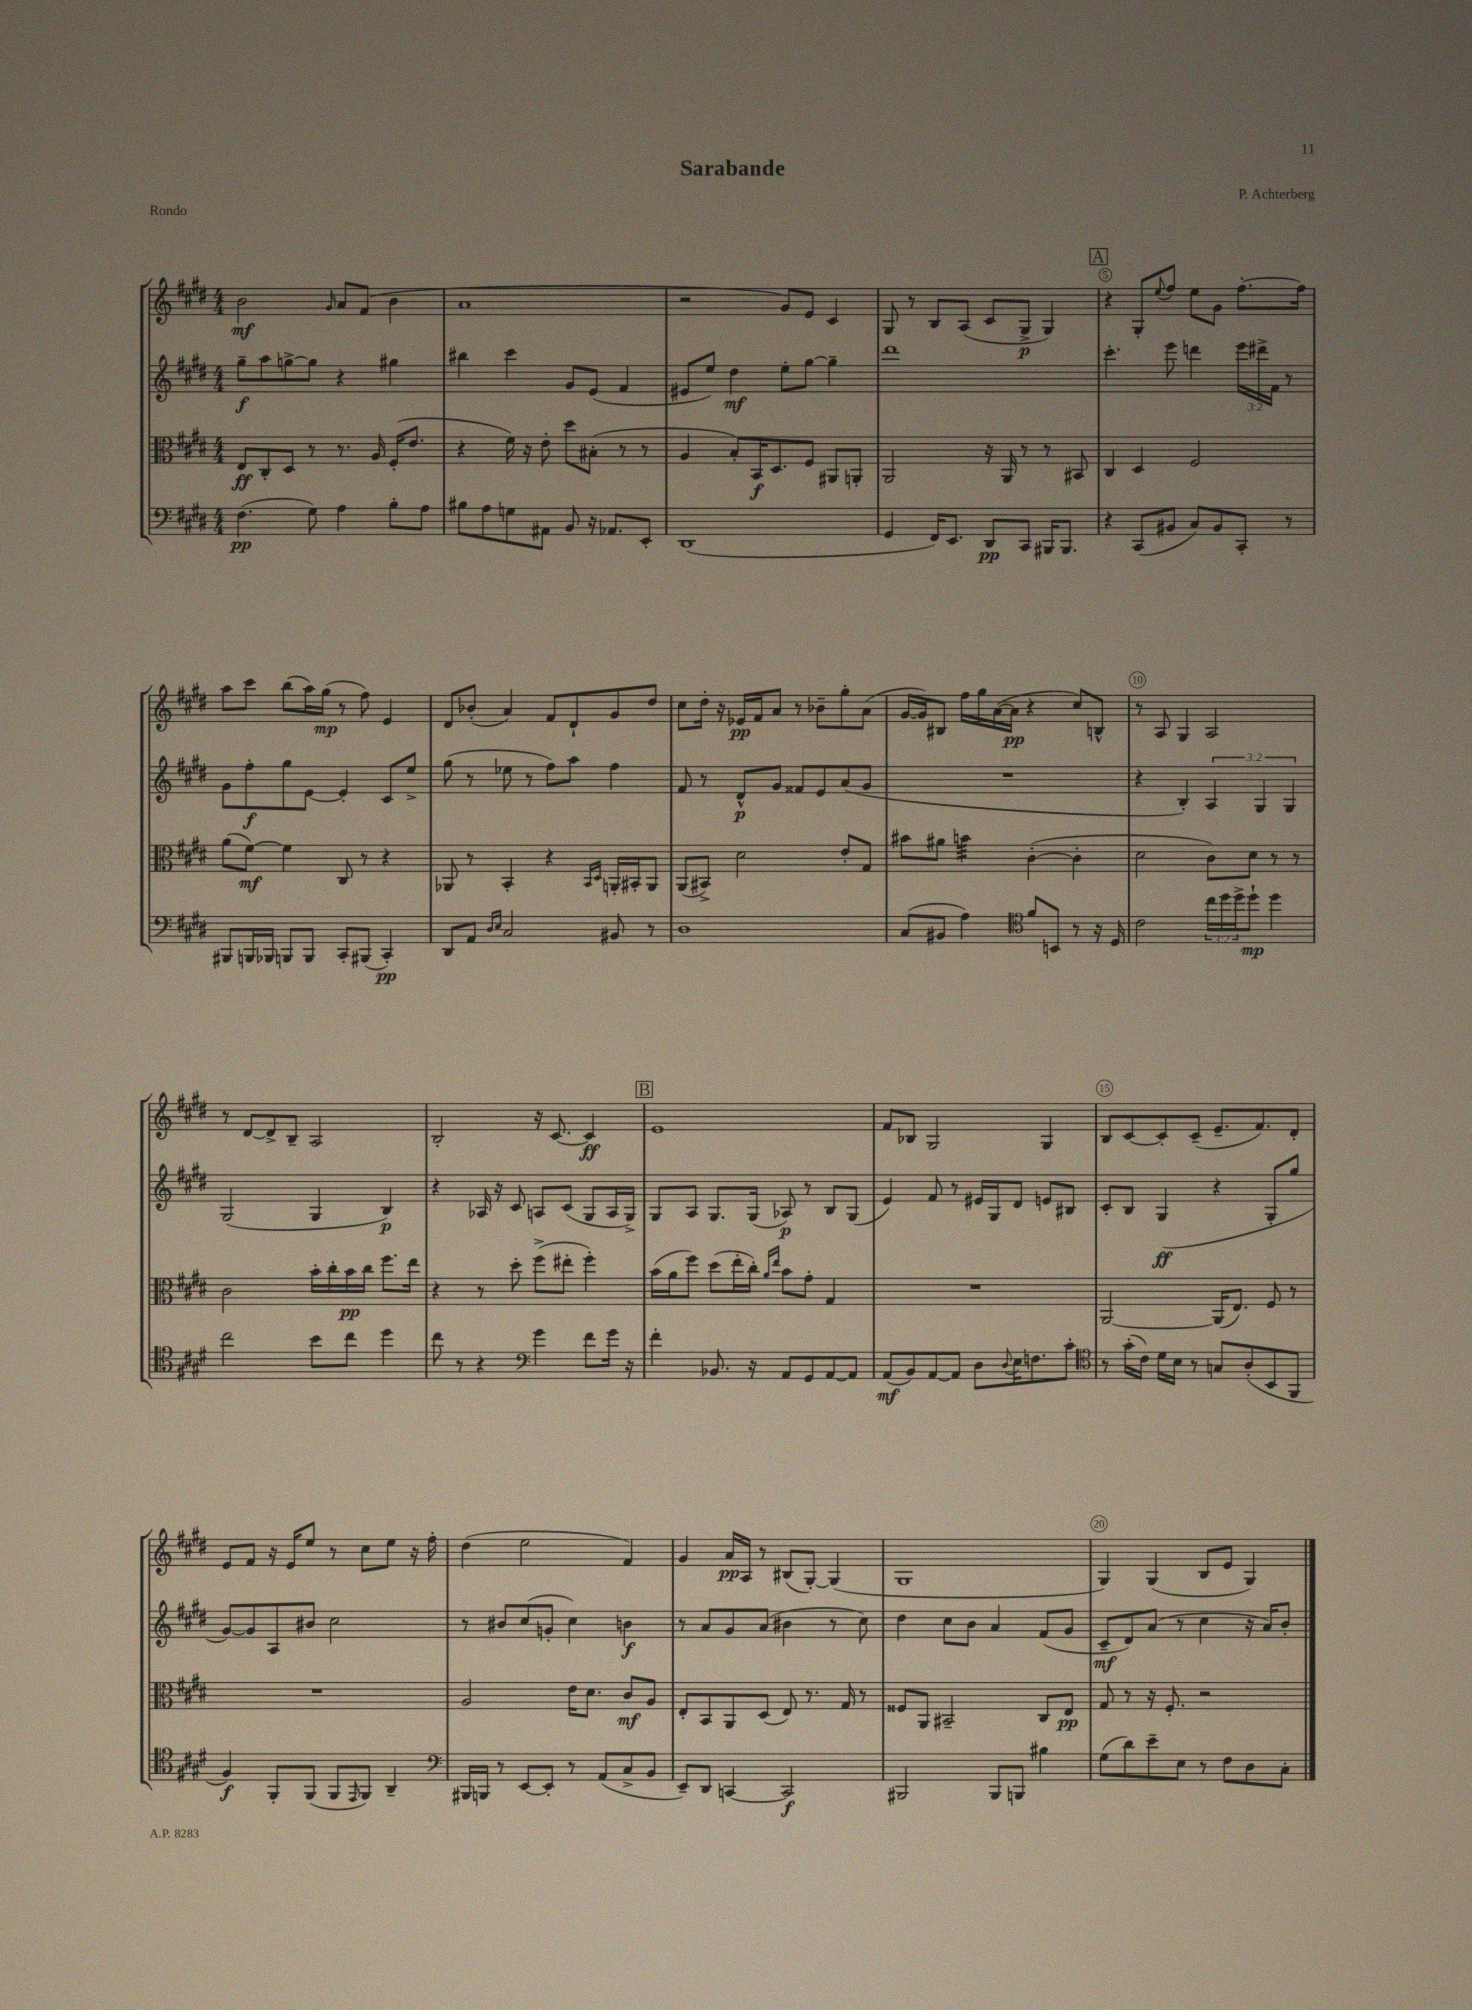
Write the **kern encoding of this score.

**kern	**dynam	**kern	**dynam	**kern	**dynam	**kern	**dynam
*part4	*part4	*part3	*part3	*part2	*part2	*part1	*part1
*staff4	*staff4	*staff3	*staff3	*staff2	*staff2	*staff1	*staff1
*clefF4	*	*clefC3	*	*clefG2	*	*clefG2	*
*k[f#c#g#d#]	*	*k[f#c#g#d#]	*	*k[f#c#g#d#]	*	*k[f#c#g#d#]	*
*M4/4	*	*M4/4	*	*M4/4	*	*M4/4	*
=1	=1	=1	=1	=1	=1	=1	=1
(4.F#\	pp	8E/L	ff	8gg#~\L	f	2b\	mf
.	.	8C#'/	.	8aa\	.	.	.
.	.	8D#/J	.	[8ggn^\	.	.	.
8G#\)	.	8r	.	8gg\J]	.	.	.
.	.	.	.	.	.	16qqg#/	.
4A\	.	8.r	.	4r	.	8a/L	.
.	.	.	.	.	.	(8f#/J	.
.	.	16A/	.	.	.	.	.
8B'\L	.	(16F#'/KL	.	4gg#X\	.	4b\	.
.	.	8.e/J	.	.	.	.	.
8A\J	.	.	.	.	.	.	.
=2	=2	=2	=2	=2	=2	=2	=2
8B#X\L	.	4r	.	4bb#X\	.	1a	.
8A\	.	.	.	.	.	.	.
8Gn\	.	16f#\)	.	4ccc#\	.	.	.
.	.	16r	.	.	.	.	.
8AA#X\J	.	8e'\	.	.	.	.	.
8BB/	.	8dd#\L	.	8g#/L	.	.	.
16r	.	(8B#X'\J	.	(8e/J	.	.	.
8.AA-X/L	.	.	.	.	.	.	.
.	.	8r	.	4f#/	.	.	.
8EE'/J	.	8r	.	.	.	.	.
=3	=3	=3	=3	=3	=3	=3	=3
(1DD#	.	4A/	.	8e#X/L	.	2r	.
.	.	.	.	8ee/J)	.	.	.
.	.	8B'/L)	.	4dd#\	mf	.	.
.	.	16BB/K	f	.	.	.	.
.	.	8.D#/	.	.	.	.	.
.	.	.	.	8ee'\L	.	8g#/L)	.
.	.	8F#/J	.	[8gg#\J	.	8e/J	.
.	.	8AA#X/L	.	4gg#~\]	.	4c#/	.
.	.	8AAn'/J	.	.	.	.	.
=4	=4	=4	=4	=4	=4	=4	=4
4GG#/	.	2AA/	.	1ddd#	.	8G#/	.
.	.	.	.	.	.	8r	.
16FF#/KL)	.	.	.	.	.	8B/L	.
8.EE/J	.	.	.	.	.	.	.
.	.	.	.	.	.	(8A/J	.
8DD#/L	pp	16r	.	.	.	8c#/L	.
.	.	16AA/	.	.	.	.	.
8CC#/J	.	8r	.	.	.	8G#^/J	p
16BBB#X/KL	.	8r	.	.	.	4G#/)	.
8.BBB#/J	.	.	.	.	.	.	.
.	.	8BB#X/	.	.	.	.	.
!!LO:REH:place=s1:t=A
=5	=5	=5	=5	=5	=5	=5	=5
4r	.	4C#/	.	4.ccc#'\	.	4r	.
(8CC#/L	.	4D#/	.	.	.	8G#'/L	.
.	.	.	.	.	.	8qqee/	.
8BB#X/J	.	.	.	8eee\	.	8ff#/J	.
8C#/L)	.	2F#/	.	4dddn\	.	8ee\L	.
8BB#/	.	.	.	.	.	8g#\J	.
8CC#'/J	.	.	.	24eee\LL	.	[8.ff#'\L	.
.	.	.	.	24ddd#X^\	.	.	.
.	.	.	.	24f#\JJ	.	.	.
8r	.	.	.	8r	.	.	.
.	.	.	.	.	.	16ff#\Jk]	.
!!LO:LB:g=z
=6	=6	=6	=6	=6	=6	=6	=6
8BBB#X/L	.	(8a\L	.	8g#\L	.	8aa\L	.
16BBBn/L	.	[8f#\J)	mf	8ff#'\	f	8ccc#\J	.
16BBB-X/JJ	.	.	.	.	.	.	.
8BBBn/L	.	4f#\]	.	8gg#\	.	(8bb\L	.
8BBB/J	.	.	.	[8e\J	.	16aa\L)	.
.	.	.	.	.	.	(16gg#\JJ	mp
8CC#'/L	.	8C#/	.	4e'/]	.	8r	.
(8BBB#X/J	.	8r	.	.	.	8ff#\)	.
4CC#'/)	pp	4r	.	8c#/L	.	4e/	.
.	.	.	.	8ee^/J	.	.	.
=7	=7	=7	=7	=7	=7	=7	=7
8DD#/L	.	8AA-X/	.	(8gg#\	.	8d#/L	.
8AA/J	.	8r	.	8r	.	(8b-X'/J	.
16qqD#/LL	.	.	.	.	.	.	.
16qqE/JJ	.	.	.	.	.	.	.
2C#/	.	4BB'/	.	8ee-X\	.	4a/)	.
.	.	.	.	8r	.	.	.
.	.	4r	.	8ff#\L)	.	8f#/L	.
.	.	.	.	8aa\J	.	8d#`/	.
.	.	16qqBB/LL	.	.	.	.	.
.	.	16qqD#/JJ	.	.	.	.	.
8BB#X/	.	16AAn'/LL	.	4ff#\	.	8g#/	.
.	.	16BB#X'/J	.	.	.	.	.
8r	.	8AA/J	.	.	.	8dd#/J	.
=8	=8	=8	=8	=8	=8	=8	=8
1D#	.	(8AA/L	.	8f#/	.	8cc#\L	.
.	.	8BB#X^/J)	.	8r	.	16dd#'\Jk	.
.	.	.	.	.	.	16r	.
.	.	2d#\	.	8d#^^/L	p	16e-X/LL	pp
.	.	.	.	.	.	16f#/J	.
.	.	.	.	8g#/J	.	8a/J	.
.	.	.	.	8f##X/L	.	8r	.
.	.	.	.	8e/	.	8b-X~\L	.
.	.	8e'/L	.	(8a/	.	8gg#'\	.
.	.	8G#/J	.	8g#/J	.	(8a\J	.
=9	=9	=9	=9	=9	=9	=9	=9
(8C#/L	.	8b#X\L	.	1r	.	[16g#/LL	.
.	.	.	.	.	.	16g#/J])	.
8BB#X/J	.	8a#X\J	.	.	.	8B#X/J	.
*	*	*tremolo	*	*	*	*	*
4A\)	.	32bn\LLL	.	.	.	16ff#\LL	.
.	.	32bn\	.	.	.	.	.
.	.	32bn\	.	.	.	16gg#\	.
.	.	32bn\	.	.	.	.	.
.	.	32bn\	.	.	.	([16a\	.
.	.	32bn\	.	.	.	.	.
.	.	32bn\	.	.	.	16a\JJ]	pp
.	.	32bn\JJJ	.	.	.	.	.
*	*	*Xtremolo	*	*	*	*	*
*clefC4	*	*	*	*	*	*	*
8f#/L	.	([4c#'\	.	.	.	4r	.
8BBn/J	.	.	.	.	.	.	.
8r	.	4c#'\]	.	.	.	8cc#/L)	.
16r	.	.	.	.	.	8Bn^^/J	.
16D#/	.	.	.	.	.	.	.
=10	=10	=10	=10	=10	=10	=10	=10
2c#\	.	2d#\	.	4r	.	8r	.
.	.	.	.	.	.	8A/	.
.	.	.	.	4B'/)	.	4G#/	.
24cc#\LL	.	8c#\L)	.	6A/	.	2A/	.
24dd#\	.	.	.	.	.	.	.
24dd#^\J	.	.	.	.	.	.	.
8dd#`\J	mp	8d#\J	.	.	.	.	.
.	.	.	.	6G#/	.	.	.
4dd#\	.	8r	.	.	.	.	.
.	.	.	.	6G#/	.	.	.
.	.	8r	.	.	.	.	.
!!LO:LB:g=z
=11	=11	=11	=11	=11	=11	=11	=11
2cc#\	.	2c#\	.	(2G#/	.	8r	.
.	.	.	.	.	.	[8d#/L	.
.	.	.	.	.	.	8d#^/]	.
.	.	.	.	.	.	8B~/J	.
8b\L	.	16b'\LL	.	4G#/	.	2A/	.
.	.	16cc#'\	.	.	.	.	.
8cc#\J	.	16b\	pp	.	.	.	.
.	.	16cc#\JJ	.	.	.	.	.
4dd#\	.	8.ff#\L	.	4B/)	p	.	.
.	.	16ee\Jk	.	.	.	.	.
=12	=12	=12	=12	=12	=12	=12	=12
8cc#\	.	4r	.	4r	.	2B'/	.
8r	.	.	.	.	.	.	.
4r	.	8r	.	16A-X/	.	.	.
.	.	.	.	16r	.	.	.
.	.	8dd#'\	.	8c#/	.	.	.
*clefF4	*	*	*	*	*	*	*
4g#\	.	(8ff#^\L	.	8An/L	.	16r	.
.	.	.	.	.	.	[8.c#/	.
.	.	8ee#X'\J	.	(8c#/J	.	.	.
8f#\L	.	4ff#'\)	.	8G#/L	.	4c#/]	ff
16g#\Jk	.	.	.	16A/L	.	.	.
16r	.	.	.	16G#^/JJ)	.	.	.
!!LO:REH:place=s1:t=B
=13	=13	=13	=13	=13	=13	=13	=13
4f#'\	.	(16b\LL	.	8G#/L	.	1e	.
.	.	16a\J	.	.	.	.	.
.	.	8ff#\J)	.	8A/J	.	.	.
8.BB-X/	.	(8dd#\L	.	8.G#/L	.	.	.
.	.	16ee'\L	.	.	.	.	.
16r	.	16cc#'\JJ)	.	(16G#/Jk	.	.	.
.	.	16qqa/LL	.	.	.	.	.
.	.	16qqee/JJ	.	.	.	.	.
8AA/L	.	8b\L	.	8A-X/)	p	.	.
8GG#/	.	8g#'\J	.	8r	.	.	.
[8AA/	.	4G#/	.	8B/L	.	.	.
8AA/J]	.	.	.	(8G#/J	.	.	.
=14	=14	=14	=14	=14	=14	=14	=14
(8AA/L	mf	1r	.	4e/)	.	8f#/L	.
8BB/)	.	.	.	.	.	8B-X/J	.
[8AA/	.	.	.	8f#/	.	2G#/	.
8AA/J]	.	.	.	8r	.	.	.
8D#\L	.	.	.	16e#X/LL	.	.	.
.	.	.	.	16G#/J	.	.	.
8qqD#/	.	.	.	.	.	.	.
16E\K	.	.	.	8d#/J	.	.	.
8.Fn\	.	.	.	.	.	.	.
.	.	.	.	8en/L	.	4G#/	.
8c#'\J	.	.	.	8B#X/J	.	.	.
=15	=15	=15	=15	=15	=15	=15	=15
*clefC4	*	*	*	*	*	*	*
8r	.	[2AA/	.	8c#'/L	.	8B/L	.
(16g#'\LL	.	.	.	8B/J	.	[8c#/	.
16c#\JJ)	.	.	.	.	.	.	.
16d#\LL	.	.	.	(4G#/	ff	8c#'/]	.
16B\JJ	.	.	.	.	.	.	.
8r	.	.	.	.	.	(8c#~/J	.
8Gn/L	.	(16AA/KL]	.	4r	.	8.e~/L	.
.	.	8.E/J)	.	.	.	.	.
(8A'/	.	.	.	.	.	.	.
.	.	.	.	.	.	8.f#/)	.
8BB/	.	8F#/	.	8G#'/L	.	.	.
8FF#/J	.	8r	.	8gg#/J	.	8d#'/J	.
!!LO:LB:g=z
=16	=16	=16	=16	=16	=16	=16	=16
4F#/)	f	1r	.	[8g#/L)	.	8e/L	.
.	.	.	.	8g#/]	.	8f#/J	.
8FF#'/L	.	.	.	8A/	.	16r	.
.	.	.	.	.	.	16e/KL	.
(8FF#/J	.	.	.	8b#X/J	.	8ee/J	.
8FF#/L	.	.	.	2cc#\	.	8r	.
16qqEE/	.	.	.	.	.	.	.
8FF#/J)	.	.	.	.	.	8cc#\L	.
4AA~/	.	.	.	.	.	8ee\J	.
.	.	.	.	.	.	16r	.
.	.	.	.	.	.	16ff#'\	.
=17	=17	=17	=17	=17	=17	=17	=17
*clefF4	*	*	*	*	*	*	*
16BBB#X/LL	.	2A/	.	8r	.	(4dd#\	.
16BBBn/JJ	.	.	.	.	.	.	.
8r	.	.	.	8b#X/L	.	.	.
[8EE/L	.	.	.	(8cc#/	.	2ee\	.
8EE'/J]	.	.	.	8gn'/J	.	.	.
8r	.	16e\KL	.	4cc#\)	.	.	.
.	.	8.d#\J	.	.	.	.	.
(8AA/L	.	.	.	.	.	.	.
8C#^/	.	8c#/L	mf	4bn\	f	4f#/)	.
8BB/J	.	8A/J	.	.	.	.	.
=18	=18	=18	=18	=18	=18	=18	=18
8EE~/L)	.	8E'/L	.	8r	.	4g#/	.
8DD#/J	.	8BB/	.	8a/L	.	.	.
[4CCn/	.	8AA/	.	8g#/	.	16a/LL	pp
.	.	.	.	.	.	16A/JJ	.
.	.	(8D#/J	.	(8a/J	.	8r	.
2CC/]	f	8E/)	.	4b#X\	.	(8B#X/L	.
.	.	8.r	.	.	.	[8G#'/J)	.
.	.	.	.	8r	.	(4G#/]	.
.	.	16G#/	.	.	.	.	.
.	.	8r	.	8cc#\)	.	.	.
=19	=19	=19	=19	=19	=19	=19	=19
2BBB#X/	.	8F##X/L	.	4dd#\	.	1G#	.
.	.	8AA/J	.	.	.	.	.
.	.	2BB#X~/	.	8cc#\L	.	.	.
.	.	.	.	8b\J	.	.	.
8BBB#/L	.	.	.	4a/	.	.	.
8BBBn/J	.	.	.	.	.	.	.
4B#X\	.	8C#/L	.	(8f#/L	.	.	.
.	.	8E/J	pp	8g#/J	.	.	.
=20	=20	=20	=20	=20	=20	=20	=20
(8G#\L	.	8G#/	.	8c#~/L	mf	4G#/)	.
8d#\)	.	8r	.	8d#/)	.	.	.
8e~\	.	16r	.	(8a/J	.	(4G#/	.
.	.	8.F#'/	.	.	.	.	.
8E\J	.	.	.	8r	.	.	.
8r	.	2r	.	4cc#\	.	8B/L	.
8F#\L	.	.	.	.	.	8e/J	.
8D#\	.	.	.	16r	.	4G#/)	.
.	.	.	.	16a/KL)	.	.	.
8C#'\J	.	.	.	8b'/J	.	.	.
==	==	==	==	==	==	==	==
*-	*-	*-	*-	*-	*-	*-	*-
